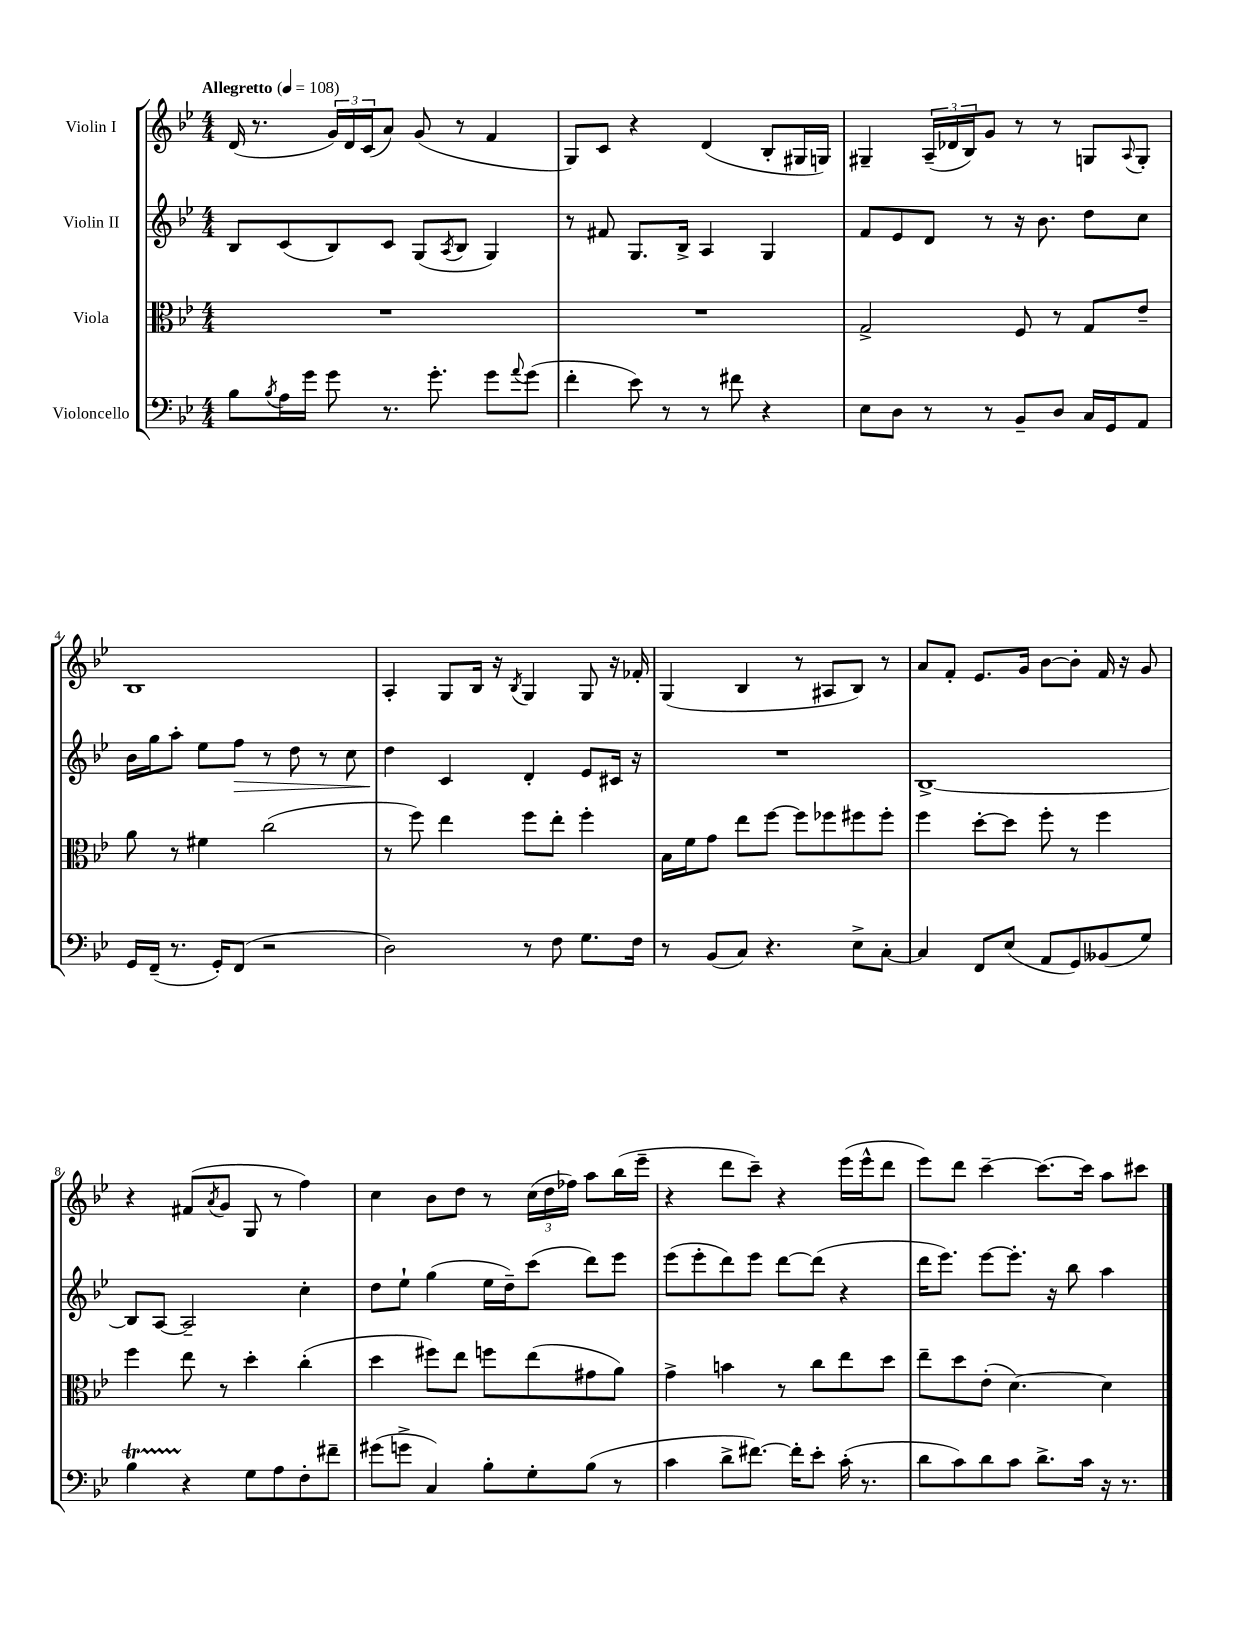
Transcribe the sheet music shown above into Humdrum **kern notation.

**kern	**kern	**kern	**dynam	**kern
*part4	*part3	*part2	*part2	*part1
*staff4	*staff3	*staff2	*staff2	*staff1
*I"Violoncello	*I"Viola	*I"Violin II	*	*I"Violin I
*clefF4	*clefC3	*clefG2	*	*clefG2
*k[b-e-]	*k[b-e-]	*k[b-e-]	*	*k[b-e-]
*M4/4	*M4/4	*M4/4	*	*M4/4
*MM108	*MM108	*MM108	*	*MM108
=1	=1	=1	=1	=1
!	!	!	!	!LO:TX:a:B:t=Allegretto
8B-\L	1r	8B-/L	.	(16d/
.	.	.	.	8.r
8qB-/	.	.	.	.
16A\L	.	(8c/	.	.
16g\JJ	.	.	.	.
8g\	.	8B-/)	.	24g/LL)
.	.	.	.	24d/
.	.	.	.	(24c/J
8.r	.	8c/J	.	8a/J)
.	.	(8G/L	.	(8g/
8.g'\	.	.	.	.
.	.	8qA/	.	.
.	.	8B-/J	.	8r
8g\L	.	4G/)	.	4f/
8qqa/	.	.	.	.
(8g\J	.	.	.	.
=2	=2	=2	=2	=2
4f'\	1r	8r	.	8G/L)
.	.	8f#X/	.	8c/J
8e-\)	.	8.G/L	.	4r
8r	.	.	.	.
.	.	16B-^/Jk	.	.
8r	.	4A/	.	(4d/
8f#X\	.	.	.	.
4r	.	4G/	.	8B-'/L
.	.	.	.	16G#X/L
.	.	.	.	16Gn/JJ)
=3	=3	=3	=3	=3
8E-\L	2G^/	8f/L	.	4G#X~/
8D\J	.	8e-/	.	.
8r	.	8d/J	.	(24A~/LL
.	.	.	.	24d-X/
.	.	.	.	24B-/J)
8r	.	8r	.	8g/J
8BB-~/L	8F/	16r	.	8r
.	.	8.b-\	.	.
8D/J	8r	.	.	8r
16C/LL	8G/L	8dd\L	.	8Gn/L
16GG/J	.	.	.	.
.	.	.	.	8qqA/
8AA/J	8e-~/J	8cc\J	.	8G'/J
!!LO:LB:g=z
=4	=4	=4	=4	=4
16GG/LL	8a\	16b-\LL	.	1B-
(16FF~/JJ	.	16gg\J	.	.
8.r	8r	8aa'\J	.	.
.	4f#X\	8ee-\L	.	.
16GG'/KL)	.	.	.	.
!	!	!	!LO:HP:b	!
(8FF/J	.	8ff\J	>	.
2r	(2cc\	8r	.	.
.	.	8dd\	.	.
.	.	8r	.	.
.	.	8cc\	.	.
=5	=5	=5	=5	=5
2D\)	8r	4dd\	.	4A'/
.	8ff\)	.	.	.
.	4ee-\	4c/	]	8G/L
.	.	.	.	16B-/Jk
.	.	.	.	16r
.	.	.	.	8qB-/
8r	8ff\L	4d'/	.	4G/
8F\	8ee-'\J	.	.	.
8.G\L	4ff'\	8e-/L	.	8G/
.	.	16c#X/Jk	.	16r
16F\Jk	.	16r	.	16f-X'/
=6	=6	=6	=6	=6
8r	16B-\LL	1r	.	(4G/
.	16f\J	.	.	.
(8BB-/L	8g\J	.	.	.
8C/J)	8ee-\L	.	.	4B-/
4.r	[8ff\J	.	.	.
.	8ff\L]	.	.	8r
.	8ff-X\	.	.	8A#X/L
8E-^\L	8ff#X\	.	.	8B-/J)
[8C'\J	8ff#'\J	.	.	8r
=7	=7	=7	=7	=7
4C/]	4ff\	[1B-^	.	8a/L
.	.	.	.	8f'/J
8FF/L	[8dd'\L	.	.	8.e-/L
(8E-/J	8dd\J]	.	.	.
.	.	.	.	16g/Jk
8AA/L	8ff'\	.	.	[8b-\L
8GG/)	8r	.	.	8b-'\J]
(8BB--X/	4ff\	.	.	16f/
.	.	.	.	16r
8G/J)	.	.	.	8g/
!!LO:LB:g=z
=8	=8	=8	=8	=8
4B-T\	4ff\	8B-/L]	.	4r
.	.	[8A/J	.	.
4r	8ee-\	2A~/]	.	(8f#X/L
.	.	.	.	8qa/
.	8r	.	.	8g/J
8G\L	4dd'\	.	.	8G/
8A\	.	.	.	8r
8F'\	(4cc'\	4cc'\	.	4ff\)
8f#X~\J	.	.	.	.
=9	=9	=9	=9	=9
(8g#X\L	4dd\	8dd\L	.	4cc\
8gn^\J	.	8ee-`\J	.	.
4C/)	8ff#X\L)	(4gg\	.	8b-\L
.	8ee-\J	.	.	8dd\J
8B-'\L	8ffn\L	16ee-\LL	.	8r
.	.	16dd~\J)	.	.
8G'\	(8ee-\	(8ccc\J	.	(24cc\LL
.	.	.	.	24dd\
.	.	.	.	24ff-X\JJ)
(8B-\J	8g#X\	8ddd\L)	.	8aa\L
8r	8a\J)	8eee-\J	.	(16bb-\L
.	.	.	.	16eee-~\JJ
=10	=10	=10	=10	=10
4c\	4g^\	(8eee-\L	.	4r
.	.	8eee-'\	.	.
8d^\L	4bn\	8ddd\)	.	8ddd\L
[8.f#X\J)	.	8eee-\J	.	8ccc~\J)
.	8r	[8ddd\L	.	4r
16f#'\KL]	.	.	.	.
8e-'\J	8cc\L	(8ddd\J]	.	.
(16c'\	8ee-\	4r	.	(16eee-\LL
8.r	.	.	.	16eee-^^\J
.	8dd\J	.	.	8ddd\J
=11	=11	=11	=11	=11
8d\L	8ee-~\L	16ddd\KL	.	8eee-\L)
.	.	8.eee-\J)	.	.
8c\)	8dd\	.	.	8ddd\J
8d\	(8e-'\J	[8eee-\L	.	[4ccc~\
8c\J	[4.d\)	8.eee-'\J]	.	.
8.d^\L	.	.	.	8.ccc\L_
.	.	16r	.	.
.	.	8bb-\	.	.
16c\Jk	.	.	.	16ccc\Jk]
16r	4d\]	4aa\	.	8aa\L
8.r	.	.	.	.
.	.	.	.	8ccc#X\J
==	==	==	==	==
*-	*-	*-	*-	*-
